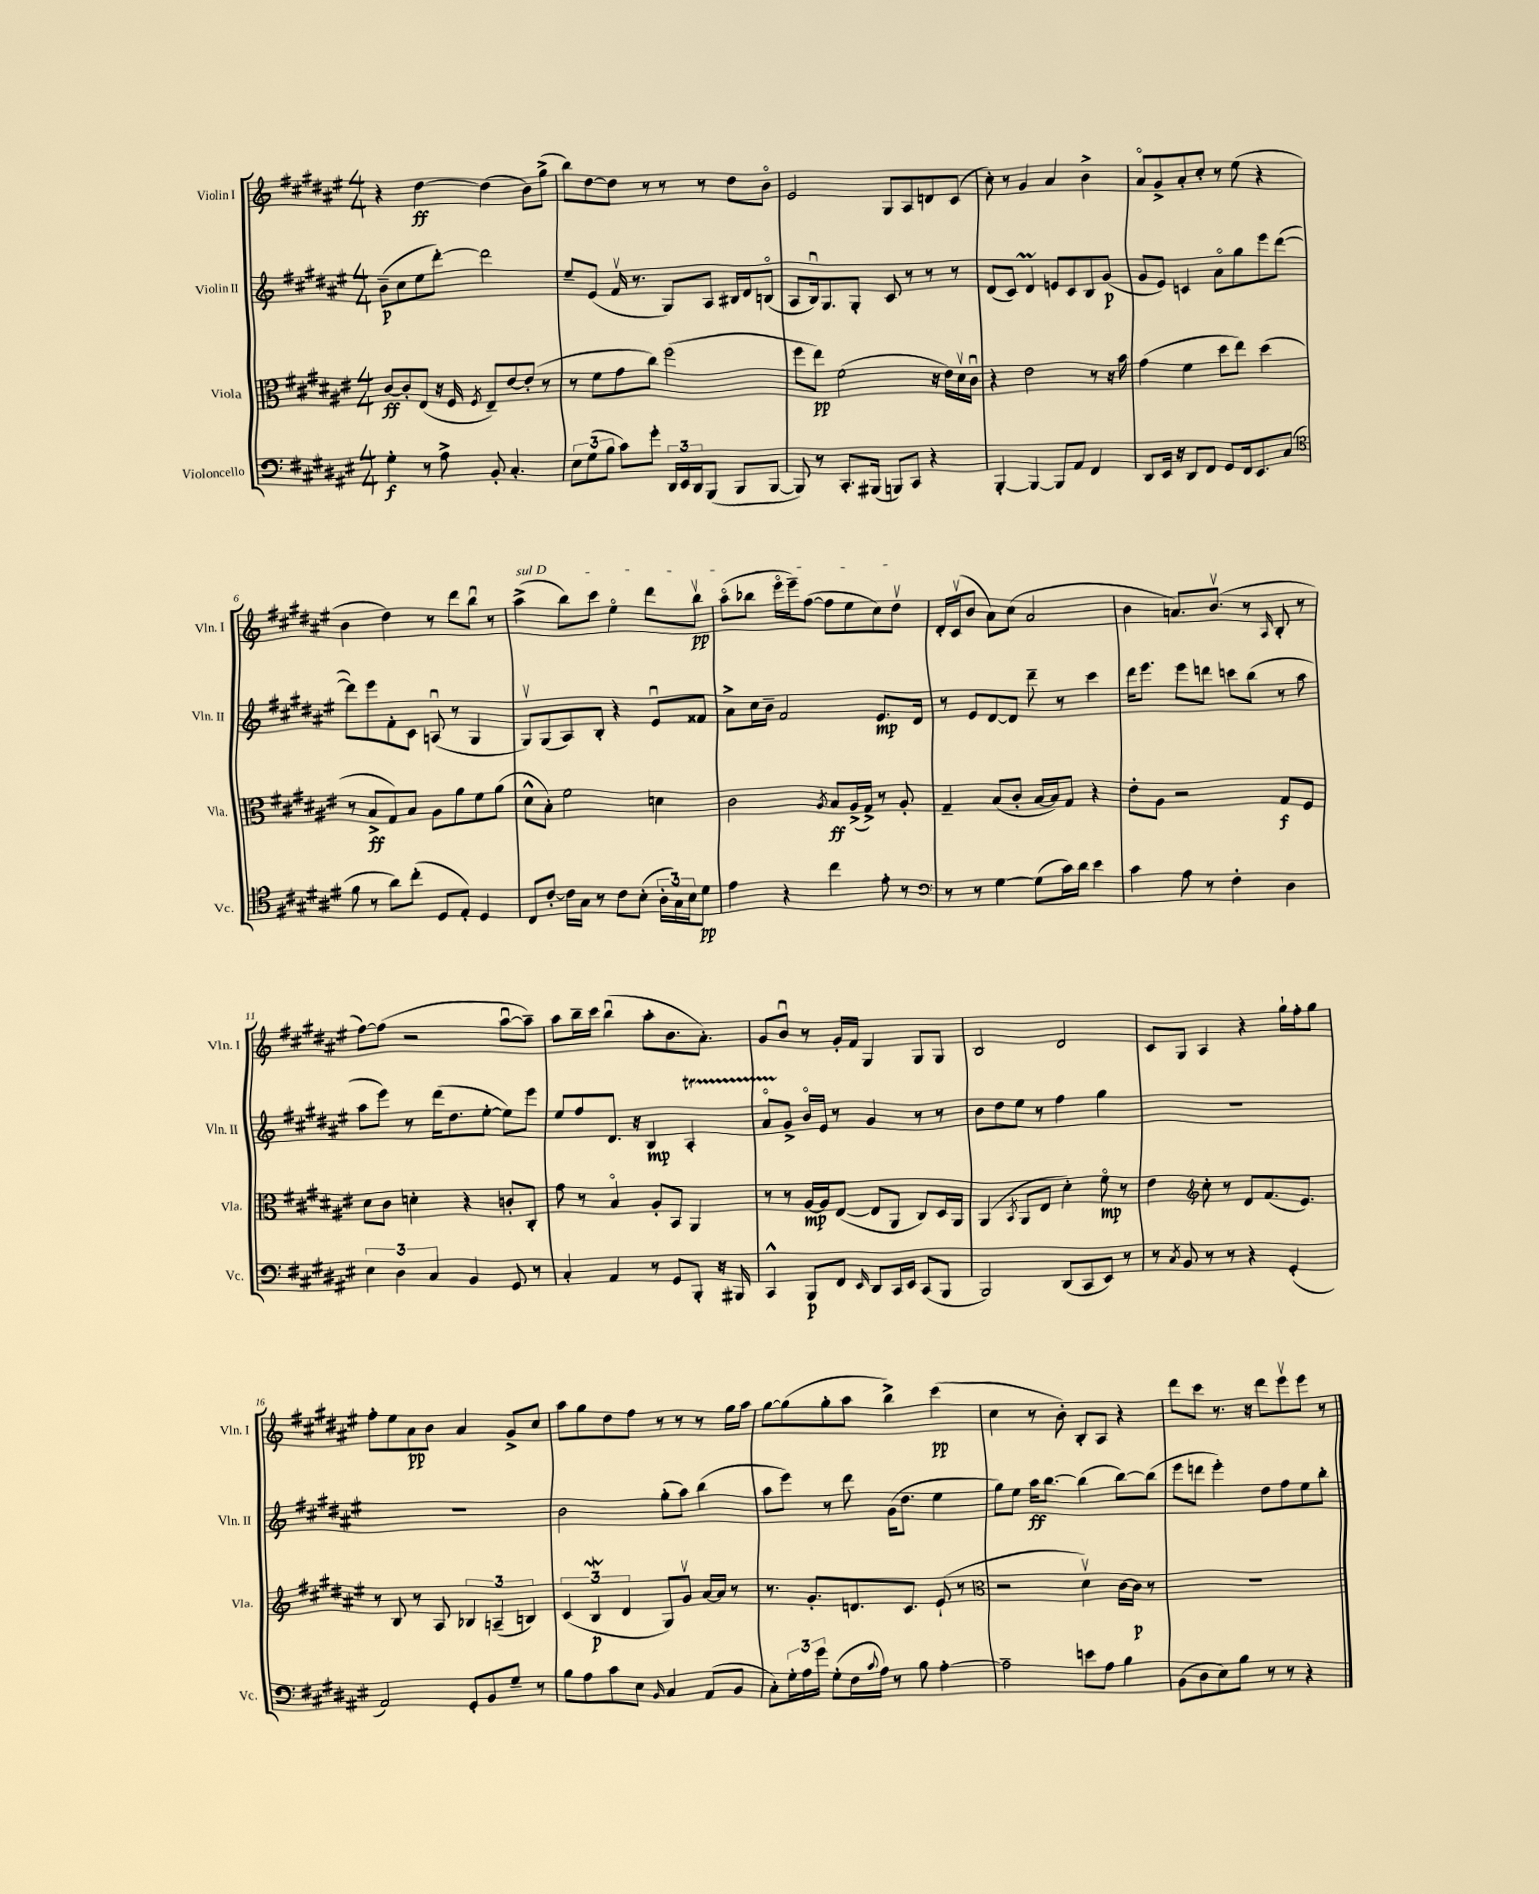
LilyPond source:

<<
\new StaffGroup <<
\new Staff = "s0" \with { instrumentName = "Violin I" shortInstrumentName = "Vln. I" } {
    \clef treble \key fis \major \numericTimeSignature \time 4/4
    r4 dis''4~\ff dis''4( b'8) gis''8->( |
    b''8) dis''8~ dis''8 r8 r8 r8 dis''8 b'8\flageolet |
    eis'2 gis8 ais8 d'8 cis'8( |
    cis''8-.) r8 gis'4 ais'4 b'4-> |
    ais'8\flageolet gis'8-> ais'8-. cis''8-. r8 eis''8( r4 |
    b'4 dis''4) r8 dis'''8 b''8\downbow r8 |
    \once \override TextSpanner.bound-details.left.text = \markup { \italic "sul D" } ais''4->\startTextSpan( b''8) cis'''8 eis''4\flageolet dis'''8 b''8\upbow\pp |
    ais''8\flageolet( bes''8 eis'''16\flageolet eis'''16--) fis''8~( fis''8 eis''8 cis''8) dis''8\upbow\stopTextSpan |
    dis'16-. cis'16\upbow( b'8 ais'8) cis''8( ais'2 |
    b'4 a'8.) b'8.\upbow( r8 \grace { ais16 } b8-. r8 |
    fis''8~) fis''8( r2 ais''8~\downbow ais''8--) |
    ais''8 b''16-- cis'''16 b''4\downbow( ais''8-. b'8. ais'8.-.) |
    gis'8 b'8\downbow r8 gis'16-. fis'16 gis4 gis8 gis8 |
    b2 dis'2 |
    cis'8 gis8 ais4 r4 gis''16-! fis''16-. gis''8 |
    fis''8-. eis''8 ais'8\pp b'8 ais'4 gis'8-> cis''8 |
    ais''8 gis''8 dis''8 fis''8 r8 r8 r8 gis''16 ais''16 |
    gis''8~ gis''8( gis''8-. ais''8 b''4->) cis'''4\pp( |
    cis''4 r8 b'8-.) b8-. ais8 r4 |
    dis'''8 cis'''8 r8. r16 dis'''8 eis'''8\upbow eis'''8 r8 \bar "|." |
}
\new Staff = "s1" \with { instrumentName = "Violin II" shortInstrumentName = "Vln. II" } {
    \clef treble \key fis \major \numericTimeSignature \time 4/4
    b'8--\p( cis''8 eis''8 dis'''8~-.) dis'''2 |
    eis''8-- eis'8( fis'16\upbow r8. gis8) ais8 bis16 dis'16 b8\flageolet( |
    ais8 b16\downbow) gis8. gis8-. cis'8 r8 r8 r8 |
    dis'8( cis'8) dis'4\prall e'8 cis'8 b8 gis'8\p( |
    gis'8 eis'8) c'4 ais'8\flageolet gis''8 eis'''8 dis'''8~( |
    dis'''8) eis'''8 fis'8-. cis'8 a8\downbow( r8 gis4 |
    gis8\upbow) gis8( ais8) b8-. r4 eis'8\downbow fisis'8 |
    ais'8-> cis''16 b'16-- fis'2 eis'8.\mp dis'16 |
    r8 eis'8 dis'8~ dis'8 dis'''8-- r8 cis'''4 |
    dis'''16 eis'''8. eis'''8 d'''8 c'''8 b''8( r8 ais''8 |
    ais''8 eis'''8) r8 dis'''16( dis''8. eis''8~-. eis''8) eis'''8 |
    eis''8 fis''8 dis'8. r16 b4\mp ais4-.\startTrillSpan |
    ais'8\flageolet gis'8->\stopTrillSpan b'16\flageolet eis'16 r8 gis'4 r8 r8 |
    b'8 dis''8 eis''8 r8 fis''4 gis''4 |
    R1 |
    R1 |
    b'2 gis''8-.( ais''8) b''4( |
    ais''8 eis'''8) r8 dis'''8 gis'16( dis''8. eis''4 |
    gis''8) eis''8 ais''16\ff b''8.~ b''4( b''8~) b''8( |
    eis'''8 d'''8 eis'''4-.) dis''8 fis''8 eis''8 b''8-. \bar "|." |
}
\new Staff = "s2" \with { instrumentName = "Viola" shortInstrumentName = "Vla." } {
    \clef alto \key fis \major \numericTimeSignature \time 4/4
    cis'8~\ff cis'8-. eis8( r16 fis16 \acciaccatura { fis8 } eis8--) eis'8~ eis'8-.( r8 |
    r8 fis'8 gis'8 cis''8) fis''2( |
    fis''8 eis''8\pp) fis'2( r16 eis'16) dis'16\upbow cis'16\downbow |
    r4 eis'2 r8 r16 b'16 |
    gis'4( fis'4 dis''8 eis''8) dis''4( |
    r8 b8->\ff gis8) b8 ais8 ais'8 fis'8 ais'8( |
    dis'8-^ b8-.) fis'2 d'4 |
    cis'2 \acciaccatura { ais8 } b8\ff ais16->( gis16->) r8 ais8-. |
    gis4-- b8( cis'8-. b16~ b16) gis8 r4 |
    eis'8-. ais8 r2 gis8\f fis8 |
    dis'8 cis'8 d'4-. r4 c'8-. cis8-. |
    gis'8 r8 b4\flageolet ais8-. b,8 ais,4 |
    r8 r8 ais16~\mp ais16 eis8~( eis8 ais,8 cis8) dis16 ais,16 |
    ais,4( \acciaccatura { b,8 } ais,8 eis8 dis'4-.) fis'8\flageolet\mp r8 |
    eis'4 \clef treble cis''8-. r8 dis'8 fis'8.( eis'8.) |
    r8 b8 r8 ais8 \tuplet 3/2 { bes4 a4--( b4) } |
    \tuplet 3/2 { cis'4( b4\mordent\p dis'4 } gis8) gis'8\upbow ais'16~ ais'16 r8 |
    r8. gis'8.-. d'8. cis'8. eis'8-!( r8 |
    \clef alto r2 dis'4\upbow) cis'16~ cis'16\p r8 |
    R1 \bar "|." |
}
\new Staff = "s3" \with { instrumentName = "Violoncello" shortInstrumentName = "Vc." } {
    \clef bass \key fis \major \numericTimeSignature \time 4/4
    gis4-.\f r8 ais8-> b,8-. cis4.-. |
    \tuplet 3/2 { eis8 gis8( b8 } cis'8) gis'8-. \tuplet 3/2 { dis,16 eis,16 dis,16 } b,,8( b,,8 b,,8~ |
    b,,8) r8 cis,8.-. bis,,16( b,,8) cis,8 r4 |
    b,,4~-. b,,4~ b,,8 ais,8 fis,4 |
    dis,8 eis,16 r16 dis,8 fis,8 gis,8 fis,16 eis,8. cis8( |
    \clef tenor fis'8 r8 ais'8) cis''8-.( dis8 eis8-.) dis4 |
    cis8 cis'8~-. cis'16 gis16 r8 cis'8 b8-.( \tuplet 3/2 { ais16-. gis16) b16 } dis'8\pp |
    eis'4 r4 cis''4 eis'8-. r8 |
    \clef bass r8 r8 gis4~ gis8( cis'16) dis'16 eis'4 |
    cis'4 ais8 r8 fis4-. dis4 |
    \tuplet 3/2 { eis4 dis4 cis4 } b,4 gis,8 r8 |
    cis4-. ais,4 r8 gis,8 b,,8-. r16 bis,,16 |
    cis,4-^ b,,8\p fis,8 \grace { eis,16 } dis,8 cis,16 eis,16 cis,8( b,,8 |
    b,,2) dis,8( cis,8 eis,8) r8 |
    r8 \acciaccatura { cis8 } b,8 r8 r8 r4 gis,4-.( |
    ais,2) gis,8-. b,8 gis8-- r8 |
    b8 ais8 cis'8 eis8 \grace { b,16 } cis4 ais,8( b,8 |
    cis8-.) \tuplet 3/2 { gis16-. ais16 gis'16 } gis8-.( fis16 \appoggiatura { cis'8 } ais16) r8 b8 ais4~-. |
    ais2-- e'8 ais8 b4 |
    b,8( dis8 eis8) b8 r8 r8 r4 \bar "|." |
}
>>
>>
